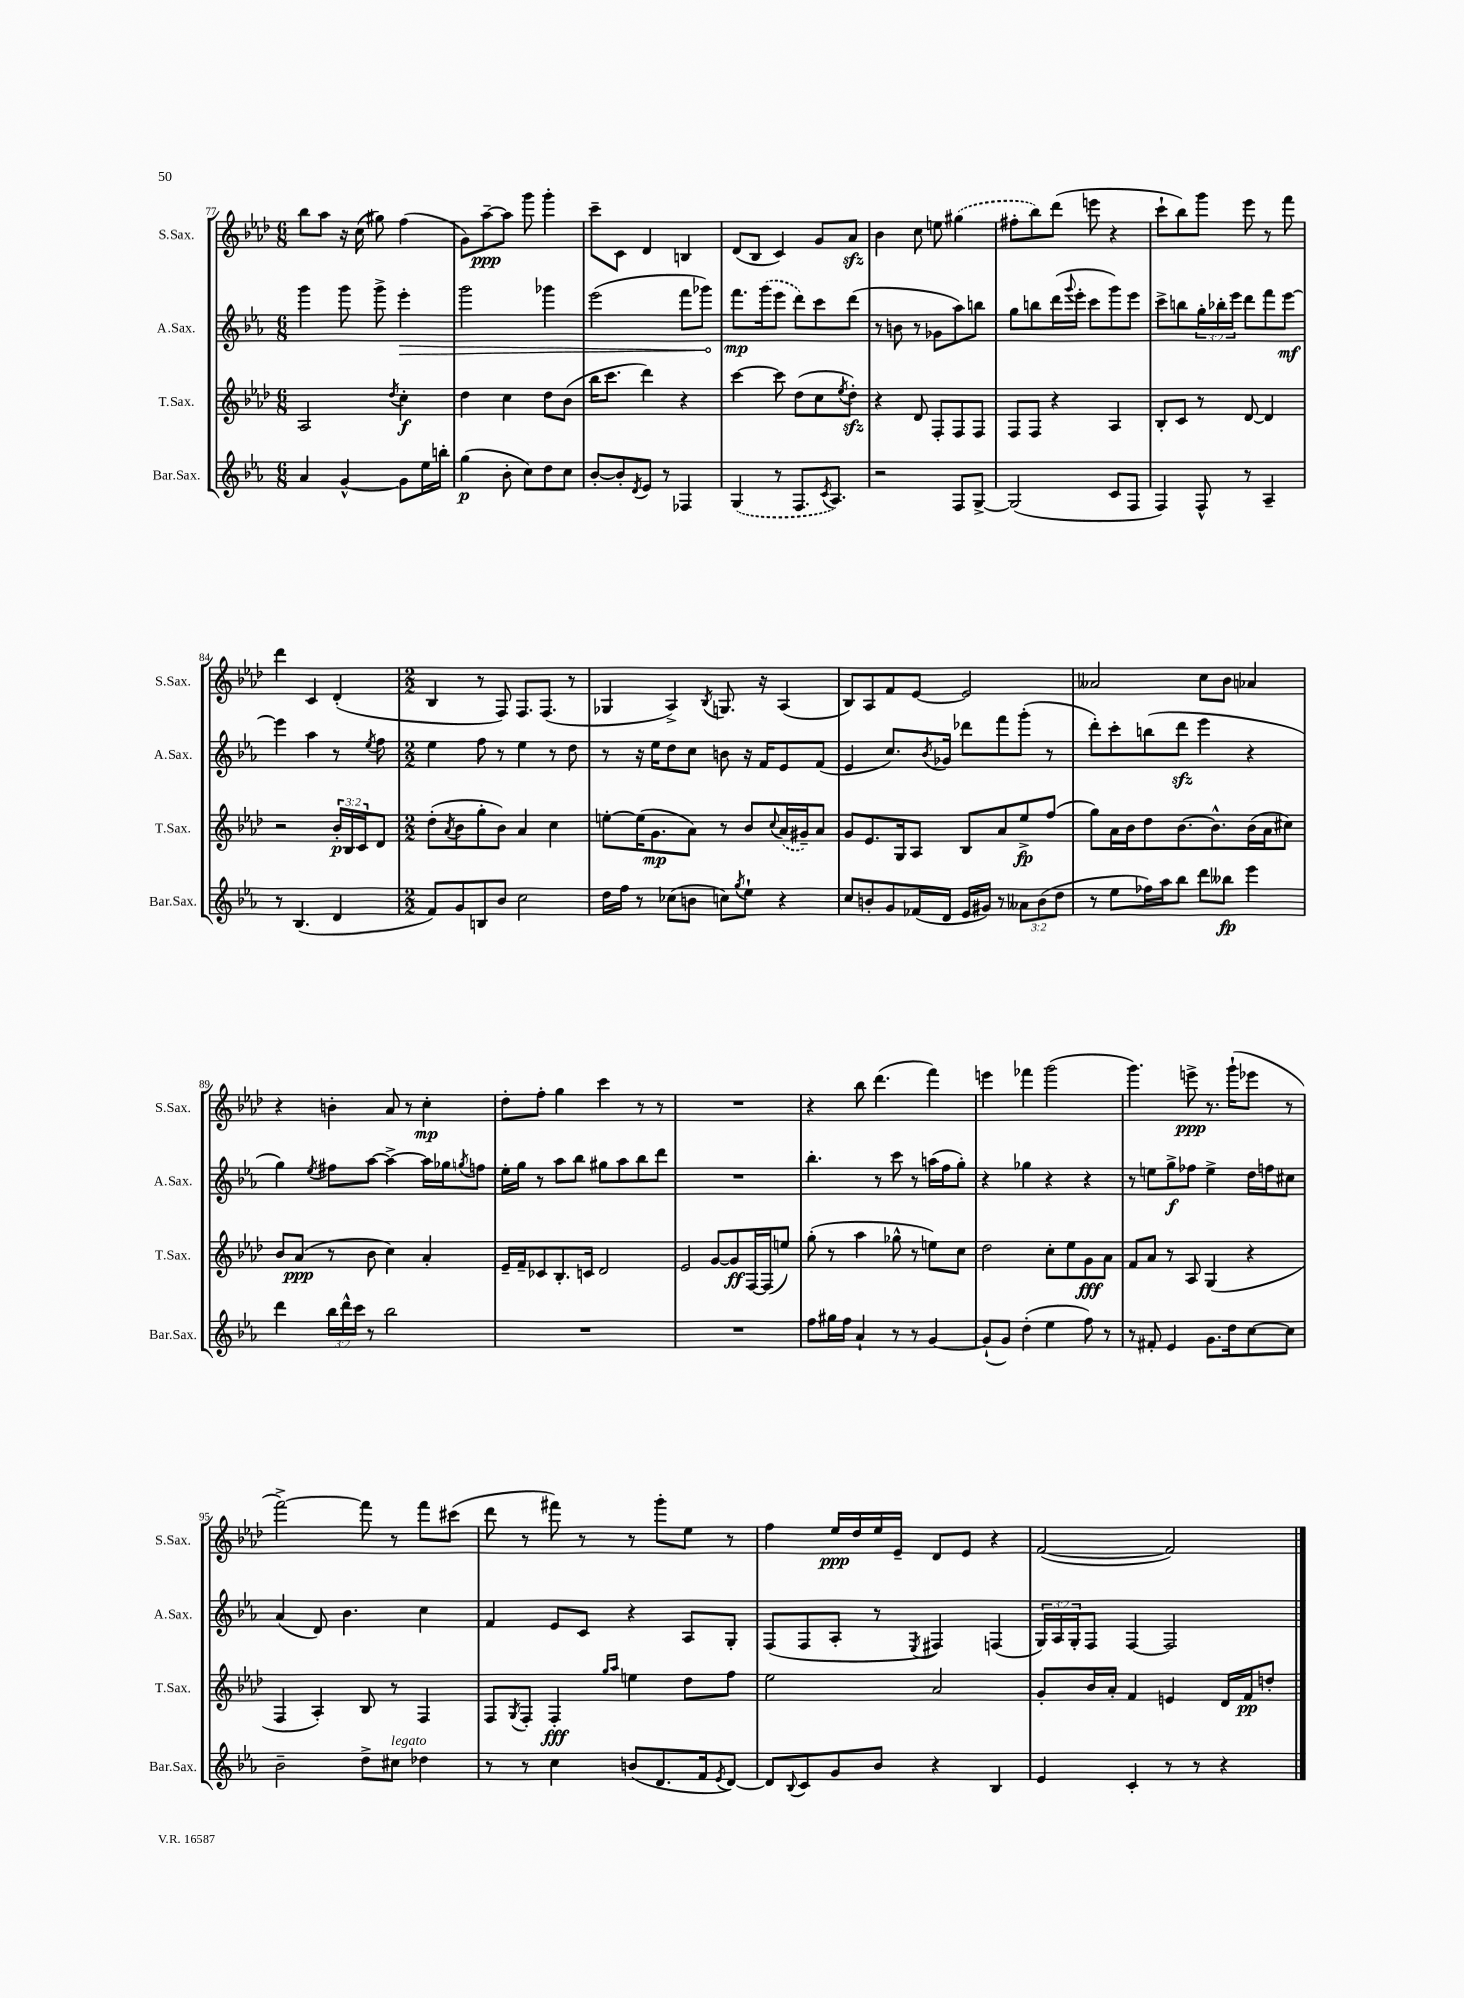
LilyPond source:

<<
\new StaffGroup <<
\new Staff = "s0" \with { instrumentName = "S.Sax." shortInstrumentName = "S.Sax." } {
    \clef treble \key aes \major \numericTimeSignature \time 6/8
    bes''8 aes''8 r16 c''16( gis''8) f''4( |
    g'8) aes''8~--\ppp aes''8 g'''8 g'''4-. |
    c'''8-- c'8 des'4 b4 |
    des'8( bes8 c'4) g'8 aes'8\sfz |
    bes'4 c''8 e''8 \once \slurDashed gis''4( |
    fis''8-. bes''8) des'''8( e'''8 r4 |
    c'''8-! bes''8) g'''8 ees'''8 r8 f'''8 |
    des'''4 c'4 des'4-.( |
    \numericTimeSignature \time 2/2 bes4 r8 f8) f8. f8.( r8 |
    ges4 aes4->) \acciaccatura { bes8 } g8. r16 aes4( |
    bes8) aes8 f'8 ees'8~ ees'2 |
    aeses'2 c''8 bes'8 aes'4 |
    r4 b'4-. aes'8 r8 c''4-.\mp |
    des''8-. f''8-. g''4 c'''4 r8 r8 |
    R1 |
    r4 bes''8 des'''4.( f'''4) |
    e'''4 fes'''4 g'''2( |
    g'''4.) e'''8->\ppp r8. g'''16-!( ees'''8 r8 |
    f'''2~->) f'''8 r8 f'''8 cis'''8( |
    des'''8 r8 fis'''8) r8 r8 g'''8-. ees''8 r8 |
    f''4 ees''16\ppp des''16 ees''16 ees'16-- des'8 ees'8 r4 |
    f'2~( f'2) \bar "|." |
}
\new Staff = "s1" \with { instrumentName = "A.Sax." shortInstrumentName = "A.Sax." } {
    \clef treble \key ees \major \numericTimeSignature \time 6/8 \override Staff.TupletNumber.text = #tuplet-number::calc-fraction-text
    g'''4 g'''8 g'''8-> \once \override Hairpin.circled-tip = ##t ees'''4-.\> |
    g'''2 ges'''4 |
    ees'''2( f'''8 ges'''8\!) |
    f'''8.\mp \once \slurDashed g'''16( ees'''8 d'''8) c'''8 d'''8( |
    r8 b'8 r8 ges'8 aes''8) b''8 |
    g''8 b''8 d'''16( \appoggiatura { g'''8 } ees'''16-. c'''8 g'''8) ees'''8 |
    c'''8-> b''8 \tuplet 3/2 { g''16-. bes''16-. ees'''16 } d'''8 f'''8 ees'''8~\mf |
    ees'''4 aes''4 r8 \acciaccatura { ees''8 } f''8 |
    \numericTimeSignature \time 2/2 ees''4 f''8 r8 ees''4 r8 d''8 |
    r8 r16 ees''16 d''8 c''8 b'8 r16 f'16 ees'8 f'8( |
    ees'4 c''8.) \acciaccatura { bes'8 } ges'16 des'''8 f'''8 g'''8-.( r8 |
    d'''8-.) c'''8-. b''8( d'''8\sfz ees'''4 r4 |
    g''4) \acciaccatura { ees''8 } fis''8 aes''8~ aes''4~-> aes''16 ges''16 \acciaccatura { g''8 } f''8 |
    ees''16-. g''16 r8 aes''8 bes''8 gis''8 aes''8 bes''8 d'''8 |
    R1 |
    bes''4.-. r8 c'''8 r8 a''16( f''16 g''8-.) |
    r4 ges''4 r4 r4 |
    r8 e''8 g''8->\f fes''8 e''4-> d''16 f''16 cis''8 |
    aes'4( d'8) bes'4. c''4 |
    f'4 ees'8 c'8 r4 aes8 g8-. |
    f8( f8 aes8-. r8 \acciaccatura { ees8 } fis4) f4( |
    \tuplet 3/2 { g16) aes16 g16-. } f8 f4~ f2 \bar "|." |
}
\new Staff = "s2" \with { instrumentName = "T.Sax." shortInstrumentName = "T.Sax." } {
    \clef treble \key aes \major \numericTimeSignature \time 6/8 \override Staff.TupletNumber.text = #tuplet-number::calc-fraction-text
    aes2 \acciaccatura { des''8 } c''4-.\f |
    des''4 c''4 des''8 bes'8( |
    bes''16 c'''8. des'''4) r4 |
    c'''4~ c'''8 des''8( c''8 \acciaccatura { ees''8 } des''8-.\sfz) |
    r4 des'8 f8-. f8 f8 |
    f8 f8 r4 aes4 |
    bes8-. c'8 r8 des'8~ des'4 |
    r2 \tuplet 3/2 { bes'16-.\p bes16 c'16 } des'8 |
    \numericTimeSignature \time 2/2 des''8-.( \acciaccatura { aes'8 } bes'8 g''8-. bes'8) aes'4 c''4 |
    e''8~-. e''16( g'8.\mp aes'8) r8 bes'8 \appoggiatura { c''8 } \once \slurDashed aes'16( gis'16--) aes'8 |
    g'8 ees'8. g16 aes8 bes8 aes'8 ees''8->\fp f''8( |
    g''8) aes'16 bes'16 des''8 bes'8.~ bes'8.-^ bes'16( aes'16 cis''8) |
    bes'8 aes'8\ppp( r8 bes'8 c''4) aes'4-. |
    ees'16-- f'16-- ces'8 bes8.-. c'16 des'2 |
    ees'2 g'8~ g'8\ff f16~ f16( e''8) |
    g''8-.( r8 aes''4 ges''8-^ r8 e''8) c''8 |
    des''2 c''8-. ees''8 g'8\fff aes'8 |
    f'8 aes'8 r8 aes8 g4( r4 |
    f4 aes4-.) bes8 r8 f4 |
    f8 \acciaccatura { g8 } f8-. f4-.\fff \grace { g''16 aes''16 } e''4 des''8 f''8 |
    ees''2 aes'2 |
    g'8-. bes'16 aes'16-. f'4 e'4 des'16 f'16\pp d''8-. \bar "|." |
}
\new Staff = "s3" \with { instrumentName = "Bar.Sax." shortInstrumentName = "Bar.Sax." } {
    \clef treble \key ees \major \numericTimeSignature \time 6/8 \override Staff.TupletNumber.text = #tuplet-number::calc-fraction-text
    aes'4 g'4~-^ g'8 ees''16 b''16-. |
    g''4\p( bes'8-. c''8) d''8 c''8 |
    bes'8~-. bes'8-. \acciaccatura { d'8 } ees'8 r8 fes4 |
    \once \slurDashed g4( r8 f8. \acciaccatura { c'8 } aes8.) |
    r2 f8 g8~-> |
    g2( c'8 f8 |
    f4) f8-^ r8 aes4-- |
    r8 bes4.( d'4 |
    \numericTimeSignature \time 2/2 f'8) g'8 b8 bes'8 c''2 |
    d''16 f''16 r8 ces''8( b'8 c''8) \acciaccatura { g''8 } ees''8-! r4 |
    c''8 b'8-. g'8 fes'16( d'16 ees'16 gis'16) r8 \tuplet 3/2 { aeses'8 b'8( d''8 } |
    r8 ees''8 fes''16) aes''16 bes''8 d'''8 beses''8\fp ees'''4 |
    d'''4 \tuplet 3/2 { bes''16 d'''16-^ c'''16 } r8 bes''2 |
    R1 |
    R1 |
    f''8 gis''16 f''16 aes'4-! r8 r8 g'4~ |
    g'8-!( g'8) d''4-.( ees''4 f''8) r8 |
    r8 fis'8-. ees'4 g'8. d''16 c''8~ c''8 |
    bes'2-- d''8-> cis''8^\markup { \italic "legato" } des''4 |
    r8 r8 c''4 b'8( d'8. f'16 \acciaccatura { ees'8 } d'8~) |
    d'8 \appoggiatura { bes8 } c'8 g'8 bes'8 r4 bes4 |
    ees'4 c'4-. r8 r8 r4 \bar "|." |
}
>>
>>
\layout { \context { \Score currentBarNumber = #77 } }
